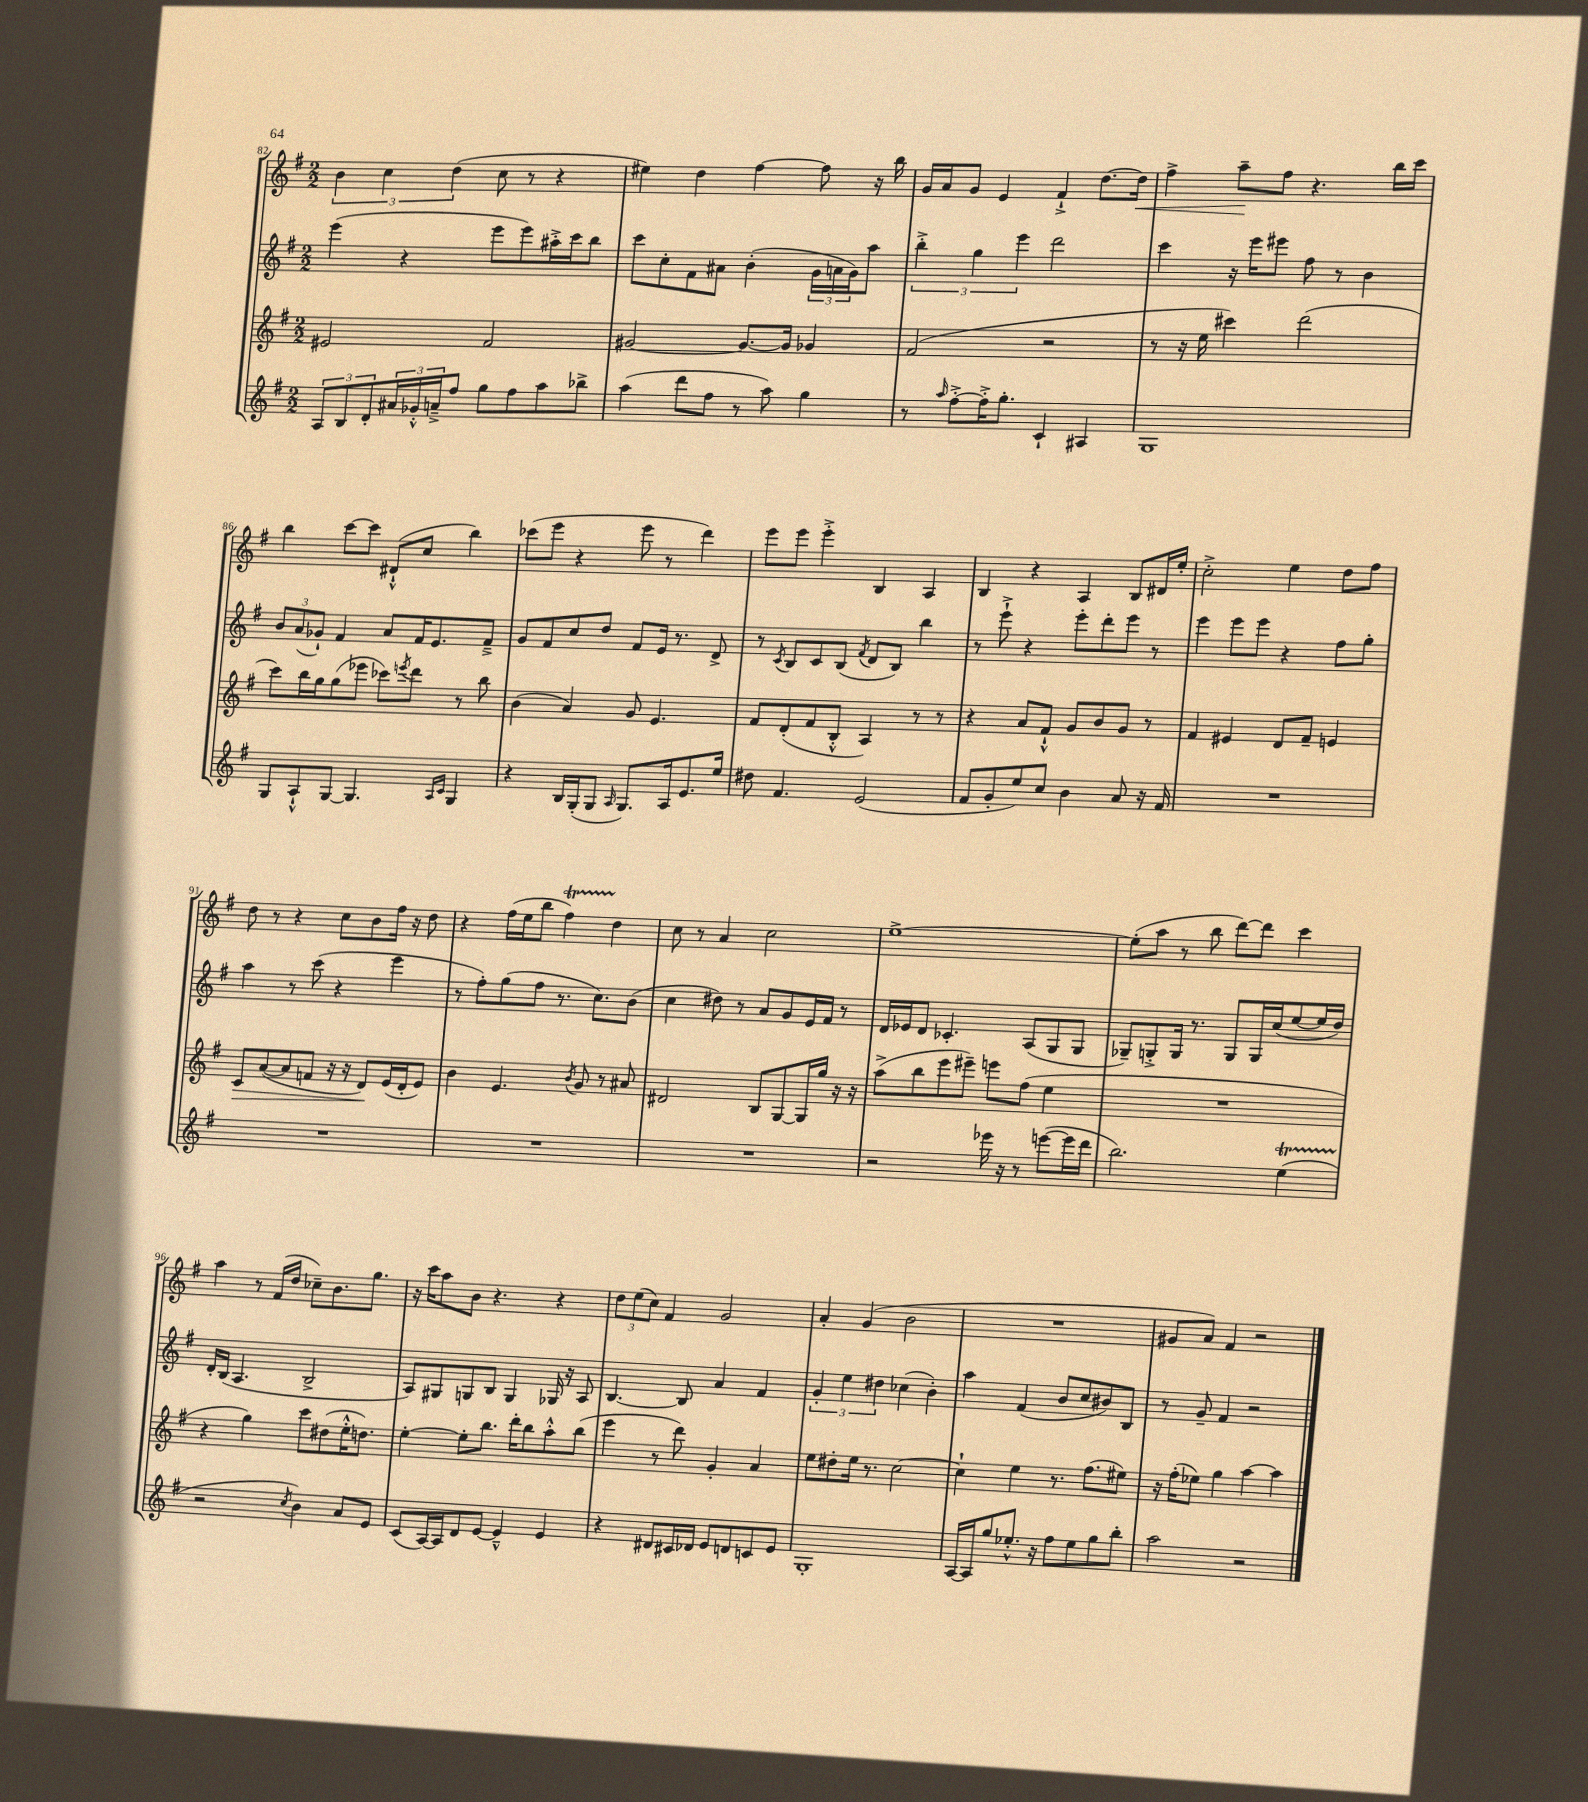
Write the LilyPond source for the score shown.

<<
\new StaffGroup <<
\new Staff = "s0" {
    \clef treble \key g \major \numericTimeSignature \time 2/2
    \tuplet 3/2 { b'4 c''4 d''4( } c''8 r8 r4 |
    eis''4) d''4 fis''4~ fis''8 r16 b''16 |
    g'16 a'16 g'8 e'4 fis'4-!-> d''8.~ d''16\< |
    fis''4-> a''8--\! fis''8 r4. b''16 c'''16 |
    b''4 c'''8~ c'''8 dis'8-!-^( c''8 b''4) |
    ces'''8( e'''8 r4 e'''8 r8 d'''4) |
    e'''8 e'''8 e'''4-.-> b4 a4 |
    b4 r4 a4 b8 dis'16 e''16-. |
    c''2-.-> e''4 d''8 fis''8 |
    d''8 r8 r4 c''8 b'8 fis''16 r16 d''8 |
    r4 fis''16( e''16 b''8 fis''4\startTrillSpan) d''4\stopTrillSpan |
    c''8 r8 a'4 c''2 |
    e''1~-> |
    e''8-.( a''8 r8 b''8 d'''8~) d'''8 c'''4 |
    a''4 r8 fis'16( d''16 ces''8--) b'8. g''8. |
    r16 c'''16 a''8 b'8 r4. r4 |
    \tuplet 3/2 { d''8 e''8( c''8) } fis'4 g'2 |
    a'4-. g'4( b'2 |
    R1 |
    gis'8 a'8) fis'4 r2 \bar "|." |
}
\new Staff = "s1" {
    \clef treble \key g \major \numericTimeSignature \time 2/2
    e'''4( r4 e'''8 e'''8) ais''16-.-> c'''16 b''8 |
    c'''8 c''8-. fis'8 ais'8 b'4-.( \tuplet 3/2 { g'16 a'16 g'16) } a''8 |
    \tuplet 3/2 { b''4-.-> g''4 e'''4 } d'''2 |
    c'''4 r16 e'''16 eis'''8 fis''8 r8 b'4 |
    \tuplet 3/2 { b'8 a'8( ges'8-!) } fis'4 a'8 fis'16 e'8. fis'8---> |
    g'8 fis'8 c''8 d''8 fis'8 e'16 r8. d'8-> |
    r8 \acciaccatura { c'8 } b8 c'8 b8( \acciaccatura { fis'8 } d'8 b8) b''4 |
    r8 e'''8-!-> r4 e'''8-. d'''8-. e'''8 r8 |
    e'''4 e'''8 e'''8 r4 fis''8 g''8-. |
    a''4 r8 c'''8( r4 e'''4 |
    r8 fis''8-.) g''8( fis''8 r8. c''8.) b'8( |
    c''4 dis''8) r8 a'8 g'8 e'16 fis'16 r8 |
    d'16 ees'16 d'8 ces'4.-. a8( g8 g8 |
    ges8--) g8-.-> g16 r8. g8 g16 c''16( e''8~ e''16 d''16) |
    d'16-. b16( a4. b2-> |
    a8) gis8 g8 b8 g4 ges16 r16 a8 |
    b4.~ b8 a'4 fis'4 |
    \tuplet 3/2 { g'4-. e''4 dis''4 } ces''4( b'4-.) |
    a''4 fis'4( b'8 c''8 bis'8) b8 |
    r8 g'8-- fis'4 r2 \bar "|." |
}
\new Staff = "s2" {
    \clef treble \key g \major \numericTimeSignature \time 2/2
    eis'2 fis'2 |
    gis'2~ gis'8.~ gis'16 ges'4 |
    fis'2( r2 |
    r8 r16 e''16 cis'''4) d'''2( |
    c'''8) b''16 g''16 g''8( ees'''8 ces'''8) \acciaccatura { e'''8 } d'''8 r8 b''8 |
    b'4( a'4) g'8 e'4. |
    fis'8 d'8-.( fis'8 b8-.-^ a4) r8 r8 |
    r4 a'8 fis'8-!-^ g'8 b'8 g'8 r8 |
    fis'4 eis'4 d'8 fis'8-- e'4 |
    c'8\> a'8~( a'8 f'8 r16 r16 d'8\!) e'16( d'16-. e'8) |
    b'4 e'4. \acciaccatura { b'8 } g'8 r8 ais'8 |
    dis'2 b8 g8~ g16 g''16 r16 r16 |
    a''8->( b''8 e'''8 eis'''8--) e'''8 fis''8( e''4 |
    R1 |
    r4 g''4) c'''8 dis''8( e''16-.-^ d''8.) |
    e''4~-. e''8-. b''8. d'''16-. b''8 a''8-.-^ b''8( |
    e'''4 r8 d'''8) g'4-. a'4 |
    e''8 dis''8-. e''16 r8. c''2~ |
    c''4-! e''4 r8. fis''8.( eis''8) |
    r16 fis''16-.( ees''8) g''4 a''4~ a''4 \bar "|." |
}
\new Staff = "s3" {
    \clef treble \key g \major \numericTimeSignature \time 2/2
    \tuplet 3/2 { a8 b8 d'8-. } \tuplet 3/2 { ais'16 ges'16-.-^ a'16---> } fis''8 g''8 fis''8 a''8 bes''8-> |
    a''4( d'''8 fis''8 r8 a''8) g''4 |
    r8 \grace { a''16 } fis''8~-.-> fis''16-.-> g''8.-. c'4-! ais4 |
    g1 |
    g8 a8-!-^ g8~ g4. \grace { a16 c'16 } g4 |
    r4 b16 g16-.( g8 \grace { a16 } g8.) a16 e'8. e''16 |
    dis''8 fis'4. e'2( |
    fis'8 g'8-. e''8) c''8 b'4 a'8 r16 fis'16 |
    R1 |
    R1 |
    R1 |
    R1 |
    r2 ees'''16 r16 r8 e'''8~( e'''16 d'''16 |
    b''2.) e''4\startTrillSpan( |
    r2\stopTrillSpan \acciaccatura { c''8 } b'4) a'8 e'8 |
    c'8( a16~) a16 d'8 e'8~ e'4---^ e'4 |
    r4 dis'8 cis'16 des'16 e'8 d'8 c'8 e'8 |
    g1-. |
    a16~ a16 g''8 ees''8.-.-^ r16 fis''8 ees''8 g''8 b''8-. |
    a''2 r2 \bar "|." |
}
>>
>>
\layout { \context { \Score currentBarNumber = #82 } }
